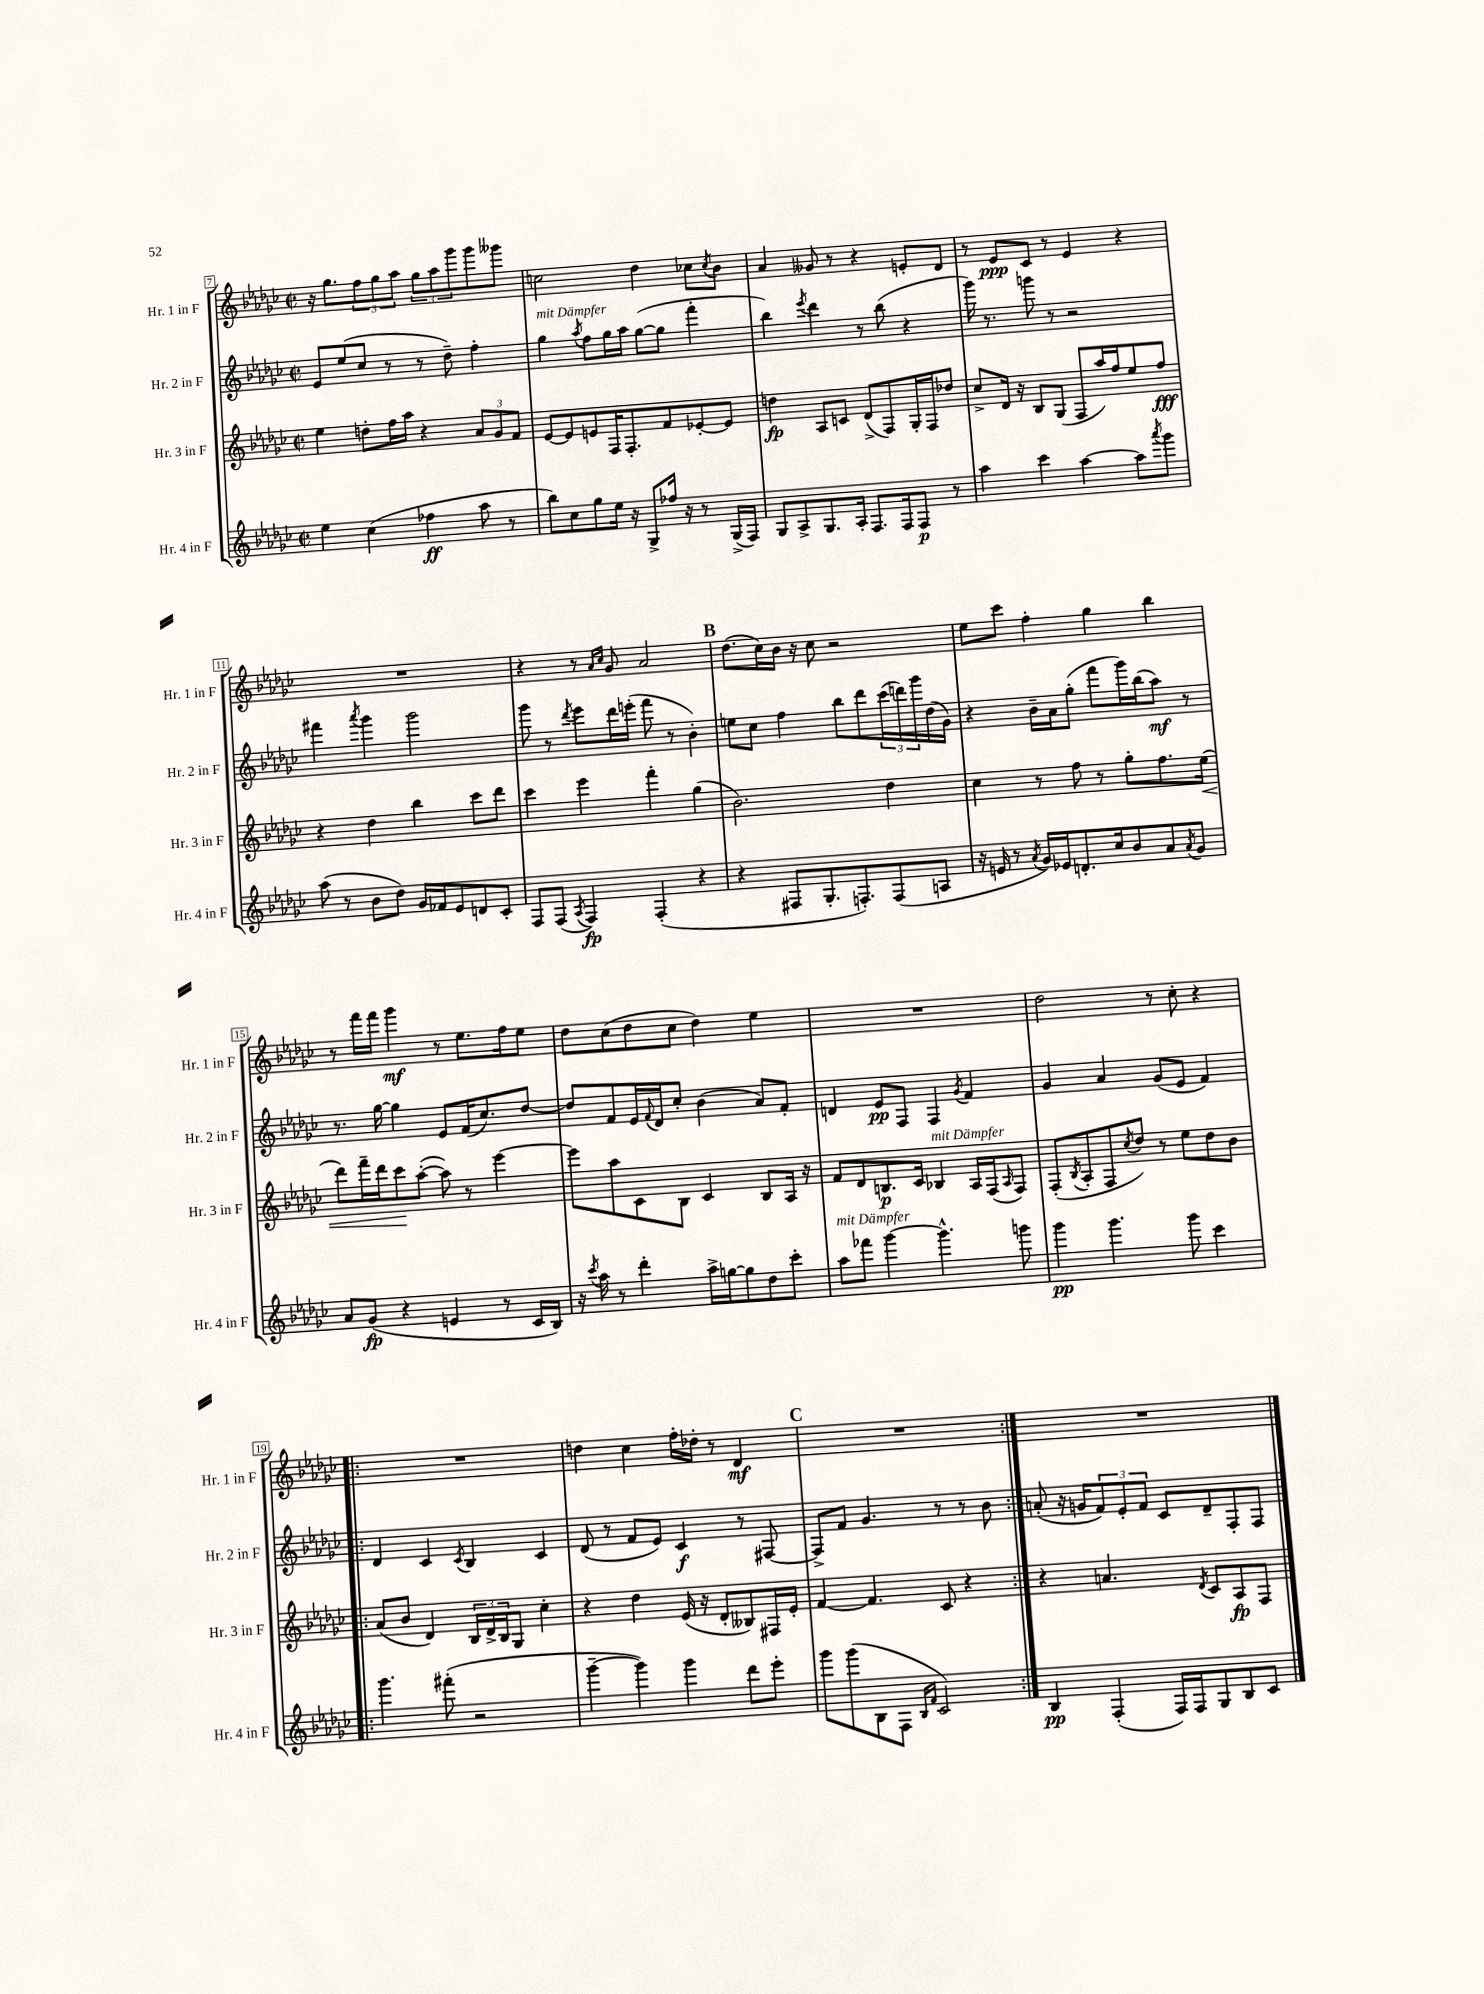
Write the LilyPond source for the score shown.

<<
\new StaffGroup <<
\new Staff = "s0" \with { instrumentName = "Hr. 1 in F" shortInstrumentName = "Hr. 1 in F" } {
    \clef treble \key ges \major \defaultTimeSignature \time 2/2
    r16 ges''8. \tuplet 3/2 { f''8 ges''8 aes''8 } \tuplet 3/2 { ges''8 aes''8 ges'''8 } ges'''8 geses'''8 |
    c''2 des''4 ces''8 \acciaccatura { ces''8 } bes'8 |
    aes'4 geses'8 r8 r4 e'8-. des'8 |
    r8 ees'8\ppp ces'8 r8 ees'4 r4 |
    R1 |
    r4 r8 \grace { aes'16 ces''16 } ges'8 aes'2 |
    \mark \markup { \bold "B" } des''8.( ces''16) bes'16 r16 ces''8 r2 |
    ees''8 ces'''8 f''4-. ges''4 bes''4 |
    r8 f'''16 f'''16 ges'''4\mf r8 ees''8. f''16 ees''8 |
    des''8 ces''8( des''8 ces''8 des''4) ees''4 |
    R1 |
    des''2 r8 ces''8-. r4 |
    \repeat volta 2 { R1 |
    d''4 ces''4 f''16-. des''16-. r8 des'4\mf |
    \mark \markup { \bold "C" } R1 | }
    R1 \bar "|." |
}
\new Staff = "s1" \with { instrumentName = "Hr. 2 in F" shortInstrumentName = "Hr. 2 in F" } {
    \clef treble \key ges \major \defaultTimeSignature \time 2/2
    ees'8 ees''8( ces''8 r8 r8 des''8--) f''4-. |
    ges''4^\markup { \italic "mit Dämpfer" } \acciaccatura { aes''8 } f''8 ges''16 aes''16 ges''8~( ges''8 f'''4-. |
    bes''4) \acciaccatura { ees'''8 } des'''4 r8 bes''8( r4 |
    ges'''16) r8. g'''8 r8 r2 |
    fis'''4 \acciaccatura { aes'''8 } ges'''4 ges'''2 |
    ges'''8 r8 \acciaccatura { des'''8 } ees'''8 des'''16 e'''16-.( f'''8 r8 bes'4-.) |
    \mark \markup { \bold "B" } e''8 ces''8 f''4 bes''8 des'''8 \tuplet 3/2 { ces'''16( d'''16) ges'''16 } des''16( ges'16) |
    r4 bes'16-- aes'16 ges''8-.( f'''8 ges'''16) bes''16( aes''8\mf) r8 |
    r8. ges''16~ ges''4 ees'8 f'16( ces''8.) des''8~ |
    des''8 f'8 ees'16 \appoggiatura { f'8 } des'16 ces''8-. bes'4( aes'8) f'8-. |
    d'4 ees'8\pp f8 f4 \acciaccatura { ges'8 } f'4 |
    ges'4 aes'4 ges'8( ees'8 f'4) |
    \repeat volta 2 { des'4 ces'4 \acciaccatura { ces'8 } bes4 ces'4 |
    des'8( r8 f'8 ees'8) ces'4\f r8 fis8~ |
    \mark \markup { \bold "C" } fis8-> f'8 ges'4. r8 r8 bes'8 | }
    a'8-.( r16 g'16 \tuplet 3/2 { f'8) ees'8-. f'8 } ces'8 des'8-- f8-. f8 \bar "|." |
}
\new Staff = "s2" \with { instrumentName = "Hr. 3 in F" shortInstrumentName = "Hr. 3 in F" } {
    \clef treble \key ges \major \defaultTimeSignature \time 2/2
    ees''4 d''8-. f''16 aes''16 r4 \tuplet 3/2 { aes'8 ges'8 f'8 } |
    ees'8~ ees'8 e'8 f16 f8.-. f'8 ees'8~-. ees'8 |
    d''4\fp aes8 c'8 des'8->( f8) ges16-. f16 des''8 |
    ces''8-> des'16 r16 bes8 ges8( f8 aes''16) f''16 ees''8 f''8\fff |
    r4 des''4 bes''4 ces'''8 des'''8 |
    ces'''4 ees'''4 f'''4-. ges''4( |
    \mark \markup { \bold "B" } bes'2.) des''4 |
    ces''4 r8 f''8 r8 ges''8-. f''8. ees''16\<( |
    des'''8) f'''16-- des'''16 ces'''8\! aes''8~-.( aes''8) r8 ees'''4~ |
    ees'''8 aes''8 ces'8 bes8 ces'4 bes8 aes16 r16 |
    f'8 des'8 b8.\p ces'16 bes4^\markup { \italic "mit Dämpfer" } aes16 f16( \grace { aes16 } f8) |
    f8-.( \acciaccatura { bes8 } aes8-. f8 \acciaccatura { ces''8 } des''8) r8 ees''8 des''8 bes'8 |
    \repeat volta 2 { aes'8( bes'8 des'4) \tuplet 3/2 { bes16 des'16-> bes16 } ges8 ces''4-. |
    r4 des''4 ees'16( r16 des'8-. beses8) fis16 ees'16-. |
    \mark \markup { \bold "C" } f'4~ f'4. ces'8 r4 | }
    r4 a'4. \acciaccatura { des'8 } ces'8 aes8\fp f8 \bar "|." |
}
\new Staff = "s3" \with { instrumentName = "Hr. 4 in F" shortInstrumentName = "Hr. 4 in F" } {
    \clef treble \key ges \major \defaultTimeSignature \time 2/2
    ees''4 ces''4( fes''4\ff aes''8 r8 |
    bes''8) ces''8 ges''8 ees''16 r16 ges8-> fes''16 r16 r8 ges16->( f16) |
    ges8 aes8-> ges8. aes16-. f8. f16 f8\p r8 |
    aes''4 ces'''4 aes''4~ aes''8 \acciaccatura { aes'''8 } ges'''8 |
    aes''8( r8 bes'8 des''8) ges'16 fes'16 ees'8 d'8 ces'8-. |
    f8 f8( \acciaccatura { aes8 } f4\fp) f4-.( r4 |
    \mark \markup { \bold "B" } r4 fis8 ges8.-. f8.-.) f8( a8 |
    r16 e'16 r8 \acciaccatura { aes'8 } ges'16) ees'16 d'8.-. ces''16 bes'8 aes'8 \acciaccatura { aes'8 } ges'8 |
    aes'8 ges'8\fp( r4 e'4 r8 ces'16 bes16) |
    r16 \acciaccatura { ces'''8 } aes''16 r8 des'''4-. aes''16-> g''16~ g''8 des''8 ces'''8-. |
    aes''8^\markup { \italic "mit Dämpfer" } fes'''8 ges'''4~ ges'''4.-^ g'''8 |
    ges'''4\pp ges'''4. ges'''8 ces'''4 |
    \repeat volta 2 { ges'''4. fis'''8-.( r2 |
    ges'''4~-- ges'''4) ges'''4 des'''8 ees'''8-. |
    \mark \markup { \bold "C" } ges'''8 ges'''8( bes8 f8 \grace { bes16 f'16 } ces'2) | }
    bes4\pp f4-.( f16) f16 ges8 bes8 ces'8 \bar "|." |
}
>>
>>
\layout { \context { \Score currentBarNumber = #7 \override BarNumber.stencil = #(make-stencil-boxer 0.1 0.3 ly:text-interface::print) } }
